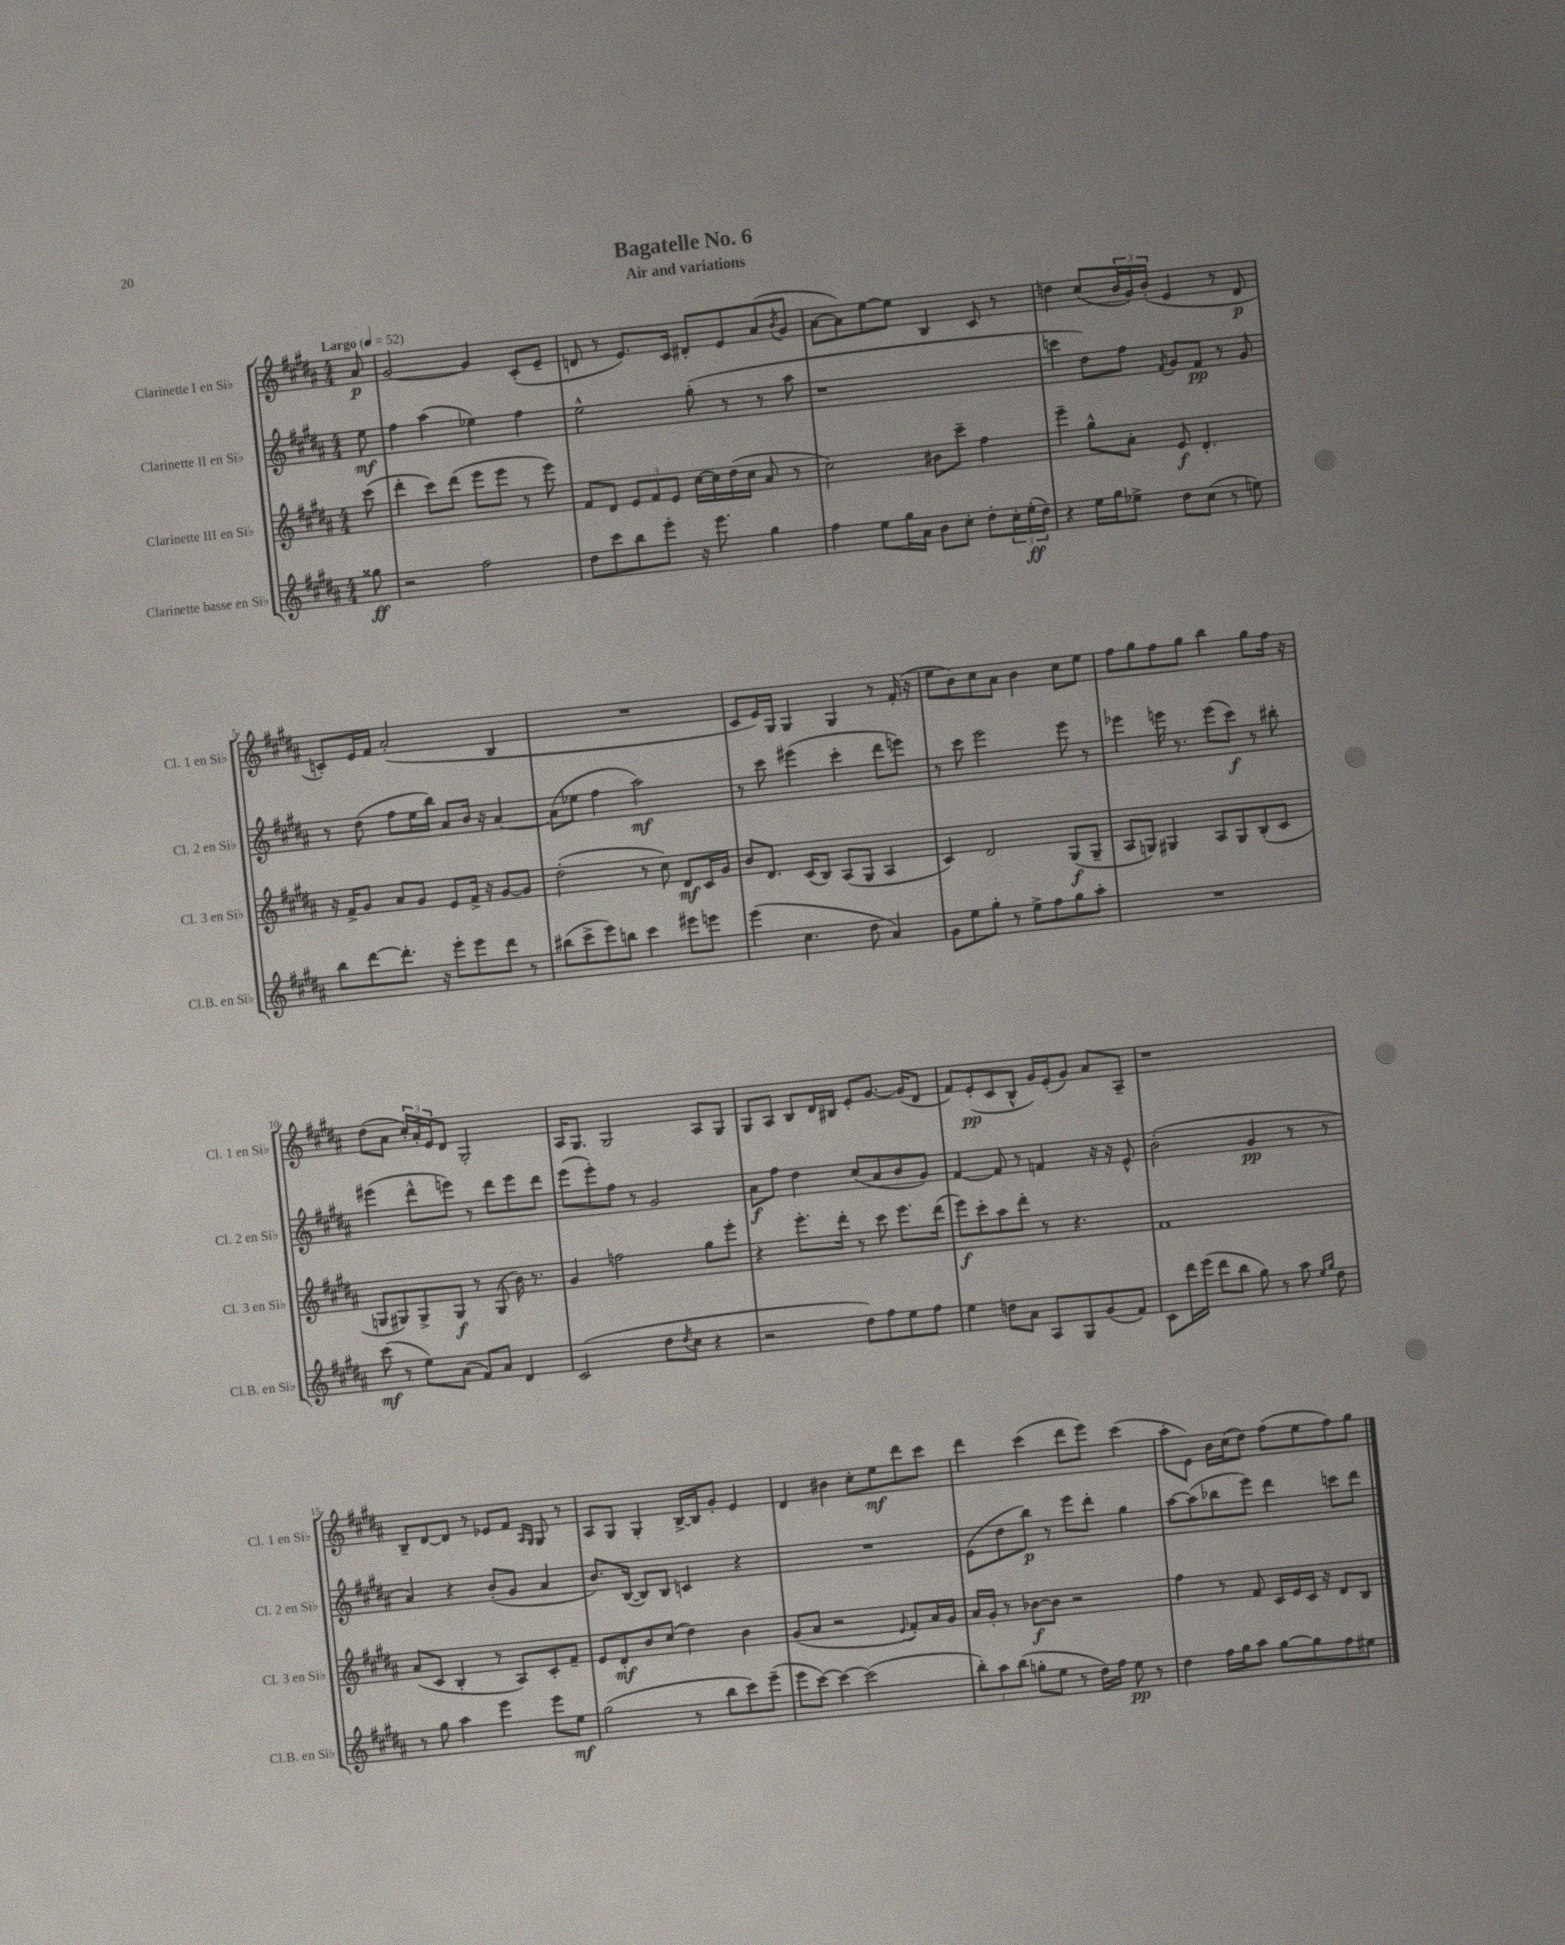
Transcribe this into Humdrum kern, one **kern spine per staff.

**kern	**kern	**kern	**kern
*staff4	*staff3	*staff2	*staff1
*clefG2	*clefG2	*clefG2	*clefG2
*k[f#c#g#d#a#]	*k[f#c#g#d#a#]	*k[f#c#g#d#a#]	*k[f#c#g#d#a#]
*M4/4	*M4/4	*M4/4	*M4/4
*MM52	*MM52	*MM52	*MM52
8gg##	(8ccc#	8ee	8a#
=	=	=	=
2r	4ddd#'	4ff#	[2g#
.	8ccc#)	(4aa#	.
.	(8ddd#	.	.
2ff#	8eee	4ee-)	4g#]
.	8eee	.	.
.	8r	4ff#	(8c#'
.	8eee)	.	8e~
=	=	=	=
8dd#	8f#	2ee^^	8d
8ccc#	8d#	.	8r
8bb	12e	.	8.e)
.	12f#	.	.
8eee'	.	.	.
.	12e	.	.
.	.	.	16c#
16r	[16cc#	(8gg#'	8d#'
8.eee	16cc#]	.	.
.	(16dd#	8r	8e
.	16cc#	.	.
4gg#	8a#	8r	(8a#
.	.	.	8qb
.	8r	8aa#	8g#
=	=	=	=
4ff#	2cc#)	1r	[8a#
.	.	.	8a#])
8ee	.	.	[8ee
16gg#	.	.	8ee]
16a#	.	.	.
8b	8b#	.	4B
8cc#'	8ccc#~	.	.
8dd#'	4ff#	.	8c#
24cc#'	.	.	8r
(24ee'	.	.	.
24dd#)	.	.	.
=	=	=	=
4r	4eee~	4ccc	4dd
16ee	8gg#^^	8dd#)	(8cc#
16gg#	.	.	.
8ee-^	8a#'	8ff#	24b
.	.	.	24g#)
.	.	.	(24b'
.	.	8qf#	.
8dd#	8e	8g#	4e
(8cc#	4.d#'	8f#	.
8r	.	8r	8r
8ee)	.	8g#	8d#
=	=	=	=
8bb	16r	8r	8c')
.	16f#^	.	.
[8ddd#	8g#	(8dd#	16e
.	.	.	16f#
8.ddd#']	8a#	8ff#	(2a#'
.	8g#	16ee	.
16r	.	16bb)	.
8eee'	8e	8a#	.
8eee	16f#^	16b	.
.	16r	16r	.
8ddd#	[8g#	[4a#	4B
8r	8g#]	.	.
=	=	=	=
(8bb#	(2dd#'	(8a#]	1r
8ccc#^	.	8ee-	.
8eee)	.	4ff#	.
8bb	.	.	.
4ccc#	8r	2aa#)	.
.	8cc#)	.	.
8eee#	8d#	.	.
8eee	16c#	.	.
.	16g#	.	.
=	=	=	=
(4eee	8b	8r	8c#
.	8.d#	8ccc#	16e)
.	.	.	16G#
4.cc#	.	(4eee#	4G#
.	(16c#	.	.
.	8B)	.	.
.	(8A#	4ccc#'	4G#
8dd#	8G#	.	.
4a#)	4A#	8ddd#	8r
.	.	8eee)	(16f#'
.	.	.	16r
=	=	=	=
8g#	4c#)	8r	8ee
8ee	.	8ccc#	8b)
8gg#'	2d#	2eee	8cc#
8r	.	.	8a#
8ee^	.	.	4b
8ff#	.	.	.
8gg#	(8G#	8eee	8cc#
8aa#'	8G#~	8r	8ee
=	=	=	=
1r	8A#	4eee-	8ff#
.	8G)	.	8gg#
.	4G#	16eee	8ff#
.	.	8.r	.
.	.	.	8gg#
.	8A#	(8eee	4bb
.	8G#	8ccc#)	.
.	(8B'	8r	8gg#
.	8c#	8bb#'	16ff#
.	.	.	16r
=	=	=	=
(8ccc#	8G	(4eee#	(8dd#
8r	8G#)	.	8a#
8ee)	8G#^	8ddd#^^	24cc#')
.	.	.	24a#'
.	.	.	24e
(8a#	8G#	8eee)	8d#
8f#)	8r	8r	2G#'
8a#	(8G#	8ddd#	.
4d#	16b)	8eee	.
.	8.r	.	.
.	.	8ddd#	.
=	=	=	=
(2c#	4g#	(8eee	16A#
.	.	.	8.G#
.	.	8eee')	.
.	2ff	8ff#	2G#
.	.	8r	.
8dd#	.	2g#	.
8qdd#	.	.	.
8cc#	.	.	.
4r	8gg#	.	8A#
.	8eee'	.	8G#
=	=	=	=
2r	4r	8a#	8G#
.	.	8ff#	8A#
.	8.eee'	4dd#	8B
.	.	.	16d#
.	16ddd#'	.	16B#
8dd#)	8r	(8cc#	8e'
8ff#	8ccc#	8a#	[8.g#
8ee	8.eee	8b	.
.	.	.	(16g#]
8ff#	.	8g#)	8d#
.	(16ddd#	.	.
=	=	=	=
4ee	8eee)	[4f#	8f#)
.	8ccc#'	.	(8e'
8dd	8aa#	8f#]	8c#
8a#	8ddd#'	8r	8B^^
8A#	8r	4f	16g#)
.	.	.	(16e'
8G#	4.r	.	8g#)
(8g#	.	16r	8a#
.	.	16r	.
8f#)	.	8e^^	8A#~
=	=	=	=
8c#	1f#	(2b'	1r
16ddd#	.	.	.
(16eee	.	.	.
8ddd#	.	.	.
8bb	.	.	.
8gg#)	.	4g#	.
8r	.	.	.
8aa#	.	8r	.
16qqee	.	.	.
16qqgg#	.	.	.
8dd#	.	8r	.
=	=	=	=
8r	(8a#	4a#)	8B~
8gg#	8c#	.	[8d#
4aa#	4B'	4r	8d#]
.	.	.	8r
4eee	8r	(8b'	8e-
.	8A#)	8g#	8f#
.	.	.	16qqA#
.	.	.	16qqG#
8eee	8c#'	4a#	8G#
8ee	8f#~	.	8r
=	=	=	=
(2gg#	8e	8.b)	8A#
.	8d#'	.	8G#
.	.	([16B	.
.	8b	8B])	4G#'
.	(8cc#	8B	.
8r	4dd#)	4c	[16B^
.	.	.	16B]
8bb	.	.	8g#'
8ccc#)	4b	4r	4e
(8eee~	.	.	.
=	=	=	=
8eee	(8g#	1r	4d#
[8ccc#)	8a#	.	.
4ccc#_	2r	.	4b#
(2ccc#]	.	.	8cc#'
.	.	.	8ee
.	8qqe	.	.
.	8f#')	.	8ddd#
.	16a#	.	8ccc#
.	16g#	.	.
=	=	=	=
12bb')	16a#	(8e	4ddd#
.	16g#'	.	.
12aa#	.	.	.
.	8r	8dd#	.
(12bb	.	.	.
8gg'	[8b-	8bb)	(4ccc#
8ee	8b-]	8r	.
8r	2r	8eee	8ddd#
16dd#)	.	8ddd#'	8eee)
16ff#	.	.	.
8ee	.	4gg#	(4ccc#
8r	.	.	.
=	=	=	=
4dd#	4ff#	[8aa#	8aa#'
.	.	(8aa#]	8e)
16ff#	8r	8bb-	16b
16gg#	.	.	(16cc#
8aa#	8f#	8eee)	8dd#)
[8gg#	16c#	4ddd#	(8ff#
.	16e	.	.
8gg#]	16c#	.	8ee
.	16r	.	.
8ff#	8d#	8ccc	8ff#)
8ee#	8B	8ddd#	8gg#
==	==	==	==
*-	*-	*-	*-
